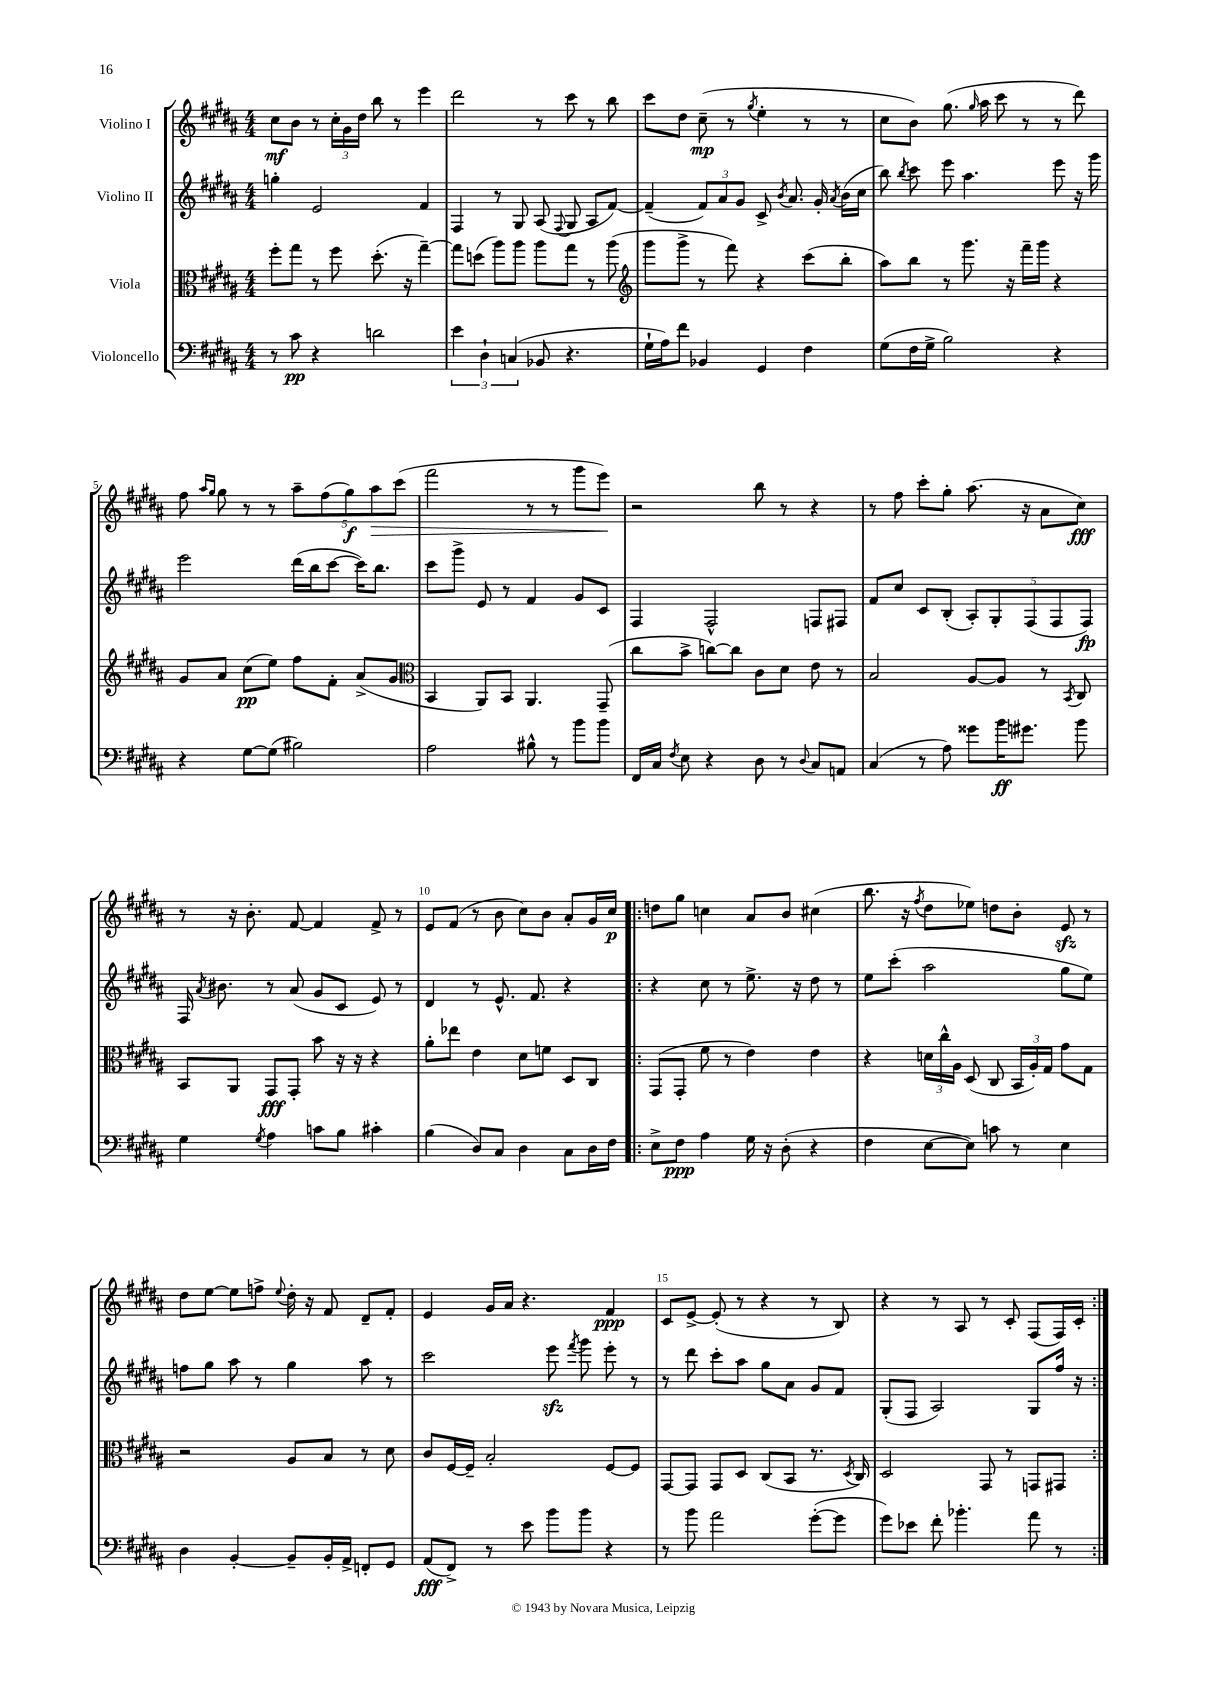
<<
\new StaffGroup <<
\new Staff = "s0" \with { instrumentName = "Violino I" } {
    \clef treble \key b \major \numericTimeSignature \time 4/4
    \autoBeamOff cis''8[\mf b'8] r8 \tuplet 3/2 { cis''16[-. gis'16 dis''16] } b''8 r8 e'''4 |
    dis'''2 r8 cis'''8 r8 b''8 |
    cis'''8[ dis''8] cis''8--\mp( r8 \acciaccatura { gis''8 } e''4-. r8 r8 |
    cis''8[ b'8]) gis''8.( \grace { gis''16 } ais''16 cis'''8 r8 r8 dis'''8) |
    fis''8 \grace { ais''16[ gis''16] } gis''8 r8 r8 \tuplet 5/4 { ais''8[-- fis''8( gis''8\f) ais''8\> cis'''8]( } |
    fis'''2 r8 r8 gis'''8[ e'''8]\!) |
    r2 b''8 r8 r4 |
    r8 fis''8 cis'''8[-. gis''8]-. ais''8.( r16 ais'8[ cis''8]\fff) |
    r8 r16 b'8.-. fis'8~ fis'4 fis'8-> r8 |
    e'8[ fis'8]( r8 b'8 cis''8[) b'8] ais'8[-. gis'16 cis''16]\p |
    \repeat volta 2 { d''8[ gis''8] c''4 ais'8[ b'8] cis''4( |
    b''8. r16 \acciaccatura { fis''8 } dis''8[ ees''8]) d''8[ b'8]-. e'8\sfz r8 |
    dis''8[ e''8]~ e''8[ f''8]-> \appoggiatura { e''8 } dis''16-. r16 fis'8 dis'8[-- fis'8]-. |
    e'4 gis'16[ ais'16] r4. fis'4\ppp |
    cis'8[ e'8]~-> e'8-.( r8 r4 r8 b8) |
    r4 r8 ais8 r8 cis'8-. fis8[( fis16) cis'16]-. | }
}
\new Staff = "s1" \with { instrumentName = "Violino II" } {
    \clef treble \key b \major \numericTimeSignature \time 4/4
    \autoBeamOff g''4-. e'2 fis'4 |
    fis4 r8 gis8 ais8( \appoggiatura { fis8 } gis8 ais8[ fis'8]~) |
    fis'4--( \tuplet 3/2 { fis'8[) ais'8 gis'8] } cis'8-> \acciaccatura { b'8 } ais'8. gis'16-. \acciaccatura { ais'8 } b'16[( cis''16] |
    b''8) \acciaccatura { b''8 } cis'''8 e'''8 ais''4. e'''8 r16 gis'''16 |
    e'''2 dis'''16[( b''16 cis'''8]~ cis'''16[) b''8.] |
    cis'''8[ gis'''8]-> e'8 r8 fis'4 gis'8[ cis'8] |
    fis4 fis2-^ f8[ fis8] |
    fis'8[ cis''8] cis'8[ b8]-.( \tuplet 5/4 { ais8[-.) gis8-. fis8( fis8 fis8]\fp) } |
    fis16 \acciaccatura { ais'8 } bis'8. r8 ais'8( gis'8[ cis'8] e'8) r8 |
    dis'4 r8 e'8.-^ fis'8. r4 |
    \repeat volta 2 { r4 cis''8 r8 e''8.-> r16 dis''8 r8 |
    e''8[ cis'''8]-.( ais''2 gis''8[ e''8]) |
    f''8[ gis''8] ais''8 r8 gis''4 ais''8 r8 |
    cis'''2 e'''8\sfz \acciaccatura { fis'''8 } gis'''8 e'''8-. r8 |
    r8 dis'''8 cis'''8[-. ais''8] gis''8[ ais'8] gis'8[ fis'8] |
    gis8[-.( fis8] ais2) gis8[ fis''16] r16 | }
}
\new Staff = "s2" \with { instrumentName = "Viola" } {
    \clef alto \key b \major \numericTimeSignature \time 4/4
    \autoBeamOff fis''8[-. gis''8] r8 fis''8 dis''8.-.( r16 gis''4~--) |
    gis''8[ d''8]( ais''8[) ais''8] ais''8[ gis''8] r8 ais''8( |
    \clef treble gis'''8[ gis'''8]-> r8 fis'''8) r4 cis'''8[( b''8]-. |
    ais''8[) b''8] r8 gis'''8. r16 fis'''16[-- gis'''16] r4 |
    gis'8[ ais'8] cis''8[\pp( e''8]) fis''8[ fis'8]-. ais'8[->( gis'8] |
    \clef alto b,4 ais,8[) b,8] ais,4. gis,8--( |
    cis''8[ b'8]-> c''8[~) c''8] cis'8[ dis'8] e'8 r8 |
    b2 ais8[~ ais8] r8 \acciaccatura { b,8 } cis8 |
    b,8[ ais,8] gis,8[\fff gis,8]-. b'8 r16 r16 r4 |
    ais'8[-. ees''8] e'4 dis'8[ f'8] dis8[ cis8] |
    \repeat volta 2 { gis,8[( gis,8]-. fis'8 r8 e'4) e'4 |
    r4 \tuplet 3/2 { d'16[ cis''16-^ ais16] } dis8( cis8 \tuplet 3/2 { b,16[ ais16-.) gis16] } gis'8[ gis8] |
    r2 ais8[ b8] r8 dis'8 |
    cis'8[ fis16~ fis16]-- b2-. fis8[~ fis8] |
    gis,8[~ gis,8] gis,8[ dis8] cis8[( b,8] r8. \acciaccatura { dis8 } cis16) |
    dis2 gis,8 r8 g,8[ gis,8] | }
}
\new Staff = "s3" \with { instrumentName = "Violoncello" } {
    \clef bass \key b \major \numericTimeSignature \time 4/4
    \autoBeamOff r8 cis'8\pp r4 d'2 |
    \tuplet 3/2 { e'4 dis4-! c4( } bes,8 r4. |
    gis16[-! ais16) fis'8] bes,4 gis,4 fis4 |
    gis8[( fis16 gis16]-> b2) r4 |
    r4 gis8[~ gis8]( bis2) |
    ais2 bis8-^ r8 b'8[ b'8] |
    fis,16[ cis16] \acciaccatura { fis8 } e8 r4 dis8 r8 \appoggiatura { dis8 } cis8[ a,8] |
    cis4( r8 ais8) gisis'8[ b'16\ff gis'8.] b'8 |
    gis4 \acciaccatura { gis8 } ais4 c'8[ b8] cis'4-. |
    b4( dis8[) cis8] dis4 cis8[ dis16 fis16] |
    \repeat volta 2 { e8[-> fis8]\ppp ais4 gis16 r16 dis8-.( r4 |
    fis4 e8[~ e8]) c'8 r8 e4 |
    dis4 b,4~-. b,8[-- b,16-. ais,16]-> f,8[-. gis,8] |
    ais,8[\fff( fis,8]->) r8 e'8 b'8[ b'8] r4 |
    r8 b'8 ais'2 gis'8[~-.( gis'8] |
    gis'8[) ees'8] fis'8-. bes'4.-. ais'8 r8 | }
}
>>
>>
\layout { \context { \Score \override BarNumber.break-visibility = ##(#f #t #t) barNumberVisibility = #(every-nth-bar-number-visible 5) } }
